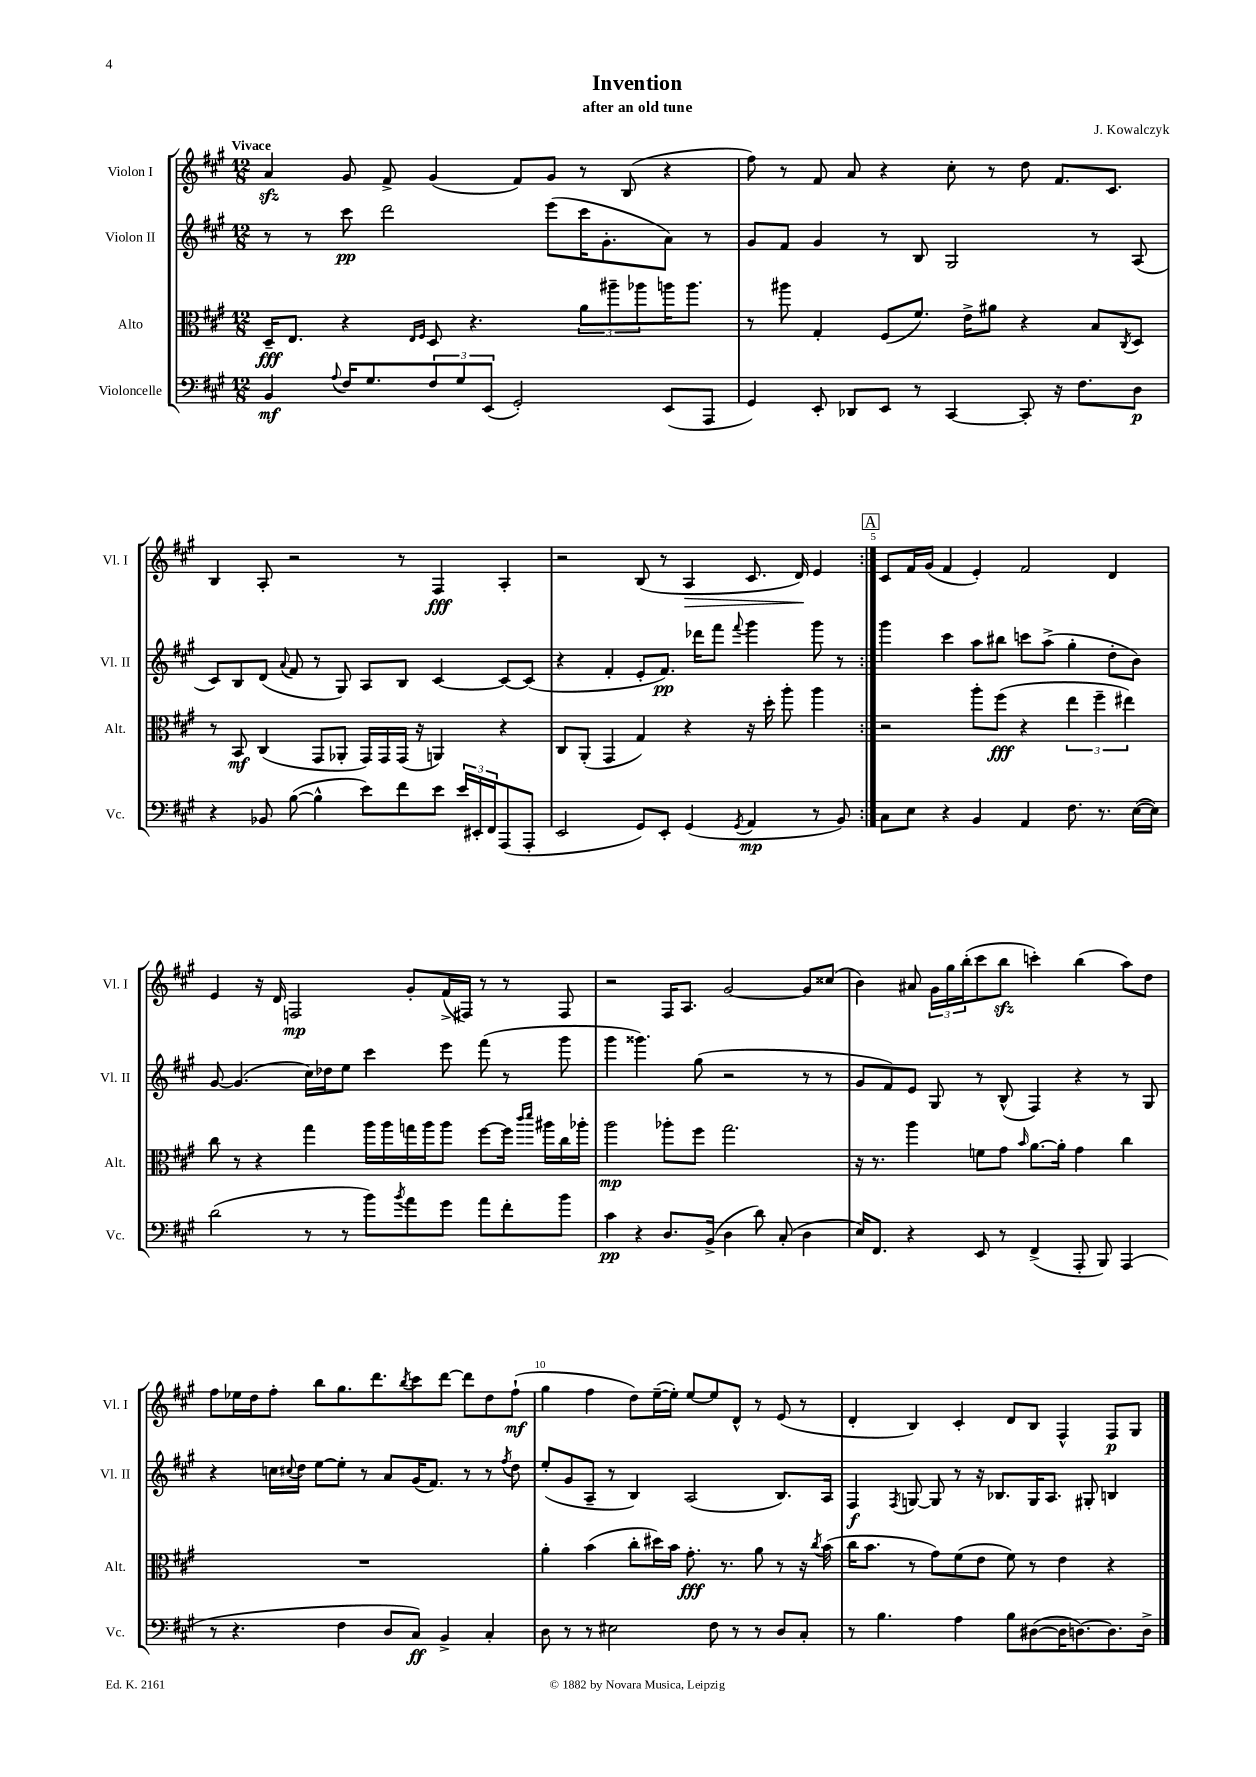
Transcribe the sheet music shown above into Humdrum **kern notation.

**kern	**kern	**kern	**kern
*staff4	*staff3	*staff2	*staff1
*clefF4	*clefC3	*clefG2	*clefG2
*k[f#c#g#]	*k[f#c#g#]	*k[f#c#g#]	*k[f#c#g#]
*M12/8	*M12/8	*M12/8	*M12/8
4BB/	16D~/LK	8r	4a/
.	8.E/J	.	.
.	.	8r	.
8qqA/	.	.	.
16F#/LK	4r	8ccc#\	8g#/
8.G#/	.	.	.
.	.	2ddd\	8f#^/
.	16qqE/LL	.	.
.	16qqF#/JJ	.	.
12F#/	8D/	.	(4g#/
12G#/	.	.	.
.	4.r	.	.
(12EE/J	.	.	.
2GG#'/)	.	.	8f#/L)
.	.	(8eee\L	8g#/J
.	12a\L	16ccc#\K	8r
.	.	8.g#'\	.
.	12aa#~\	.	.
.	.	.	(8B/
.	12aa-\	.	.
(8EE/L	16aa\K	8a\J)	4r
.	8.aa\J	.	.
8AAA/J	.	8r	.
=	=	=	=
4GG#/)	8r	8g#/L	8ff#\)
.	8aa#\	8f#/J	8r
8EE'/	4G#'/	4g#/	8f#/
8DD-/L	.	.	8a/
8EE/J	(8F#/L	8r	4r
8r	8.f#/J)	8B/	.
[4CC#/	.	2G#/	8cc#'\
.	16e^\LK	.	.
.	8a#\J	.	8r
8CC#'/]	4r	.	8dd\
16r	.	.	8.f#/L
8.F#\L	.	.	.
.	8B/L	8r	.
.	.	.	8.c#/J
.	8qC#/	.	.
8D\J	8D/J	(8A/	.
=	=	=	=
4r	8r	8c#/L)	4B/
.	8BB/	8B/	.
8BB-/	(4C#/	(8d/J	8A'/
.	.	8qqa/	.
([8B\	.	8f#/	2r
4B^^\]	8GG#/L	8r	.
.	8AA-'/J	8G#/)	.
8e\L)	16GG#/LL)	8A/L	.
.	16GG#/	.	.
8f#\	(16GG#/JJ	8B/J	8r
.	16r	.	.
8e\J	4AA/)	[4c#/	4F#/
24e/LL	.	.	.
24EE#'/	.	.	.
24FF#/J	.	.	.
(8AAA/	4r	8c#/_L	4A'/
8AAA'/J	.	(8c#/]J	.
=	=	=	=
2EE/	8C#/L	4r	2r
.	(8AA'/J	.	.
.	4GG#/	4f#'/	.
8GG#/L)	4G#/)	8e'/L	(8B/
8EE'/J	.	8.f#/J)	8r
(4GG#/	4r	.	4A/
.	.	16ddd-\LK	.
.	.	8fff#\J	.
8qGG#/	.	8qqfff#/	.
4AA/	16r	4ggg#\	8.c#/
.	16dd'\	.	.
.	8aa'\	.	.
.	.	.	16d/)
8r	4aa\	8ggg#\	4e/
8BB/)	.	8r	.
=:|!	=:|!	=:|!	=:|!
8C#\L	2r	4ggg#\	8c#/L
8E\J	.	.	16f#/L
.	.	.	(16g#/JJ
4r	.	4ccc#\	4f#/
4BB/	8aa'\L	8aa\L	4e'/)
.	(8ff#\J	8bb#\J	.
4AA/	4r	8ccc\L	2f#/
.	.	(8aa^\J	.
8.F#\	6ee\	4gg#'\	.
.	6ff#~\	.	.
8.r	.	.	.
.	.	8dd'\L	4d/
.	6ee#\)	.	.
([16E\LL	.	8b\J)	.
16E\]JJ)	.	.	.
=	=	=	=
(2d\	8cc#\	[8g#/	4e/
.	8r	(4.g#/]	.
.	4r	.	16r
.	.	.	16d/
.	.	.	2F/
8r	4gg#\	16cc#\LL)	.
.	.	16dd-\J	.
8r	.	8ee\J	.
8b\L)	16aa\LL	4ccc#\	.
.	16aa\	.	.
8qb/	.	.	.
8a\	16gg\	.	8g#'/L
.	16aa\J	.	.
8g#\J	8aa\J	8eee\	(16f#^/L
.	.	.	16F#/JJ)
8a\L	[8ff#\L	(8fff#\	8r
8f#'\	16ff#\]Jk	8r	8r
.	16qqccc#/LL	.	.
.	16qqddd/JJ	.	.
.	16aa#\LL	.	.
8b\J	16cc#\	8ggg#\	8F#/
.	16aa-'\JJ	.	.
=	=	=	=
4c#\	2aa\	4ggg#\	2r
4r	.	4.ggg##\)	.
8.D/L	8aa-'\L	.	16F#/LK
.	.	.	8.A/J
.	8ff#\J	(8gg#\	.
(16BB^/Jk	.	.	.
4D\	2.gg#\	2r	[2g#/
8d\)	.	.	.
(8C#'/	.	.	.
4D\	.	8r	8g#/]L
.	.	8r	(8cc##/J
=	=	=	=
16E/LK)	16r	8g#/L	4b\)
8.FF#/J	8.r	.	.
.	.	8f#/)	.
4r	4aa\	8e/J	8a#/
.	.	8G#/	24g#\LL
.	.	.	24gg#\
.	.	.	(24bb'\J
8EE/	8f\L	8r	8ccc#\
8r	8g#\J	(8B^^/	8bb\J
.	16qqb/	.	.
(4FF#^/	[8.a\L	4F#/)	4ccc'\)
.	16a'\]Jk	.	.
8AAA'/	4g#\	4r	(4bb\
8BBB/)	.	.	.
(4AAA/	4cc#\	8r	8aa\L)
.	.	8G#/	8dd\J
=	=	=	=
8r	1.r	4r	8ff#\L
4.r	.	.	16ee-\L
.	.	.	16dd\J
.	.	16cc\LL	8ff#'\J
.	.	8qqcc#/	.
.	.	16dd\JJ	.
.	.	[8ee\L	8bb\L
4F#\	.	8ee'\]J	8.gg#\
.	.	8r	.
.	.	.	8.ddd\
8D/L	.	8a/L	.
.	.	.	8qbb/
8C#/J)	.	(16g#/K	8ccc#\
.	.	8.f#/J)	.
4BB^/	.	.	[8ddd\J
.	.	8r	8ddd\]L
4C#'/	.	8r	8dd\
.	.	8qff#/	.
.	.	8dd\	(8ff#`\J
=	=	=	=
8D\	4a'\	(8ee'/L	4gg#\
8r	.	8g#/	.
8r	(4b\	8A~/J	4ff#\
2E#\	.	8r	.
.	8cc#'\L	4B/)	8dd\L)
.	16dd#\L)	.	([16ee~\L
.	16b\JJ	.	16ee'\]JJ)
.	8.g#'\	(2A/	[8ee/L
8F#\	.	.	8ee/]
.	8.r	.	.
8r	.	.	8d^^/J
8r	8a\	.	8r
8D/L	8r	8.B/L)	(8e/
8C#'/J	16r	.	8r
.	8qcc#/	.	.
.	(16b\	16A/Jk	.
=	=	=	=
8r	16cc#\LK	4F#/	4d'/
.	8.b\J	.	.
4.B\	.	.	.
.	.	8qF#/	.
.	8r	[8G/	4B/)
.	8g#\L)	8G/]	.
4A\	(8f#\	8r	4c#'/
.	8e\J	16r	.
.	.	8.B-/L	.
8B\L	8f#\)	.	8d/L
([8D#\	8r	16G/K	8B/J
.	.	8.A/J	.
16D#\]K	4e\	.	4F#^^/
[8.D\)	.	.	.
.	.	8G#'/	.
8.D\]	4r	4B/	8F#/L
.	.	.	8G#/J
16D^\Jk	.	.	.
==	==	==	==
*-	*-	*-	*-
